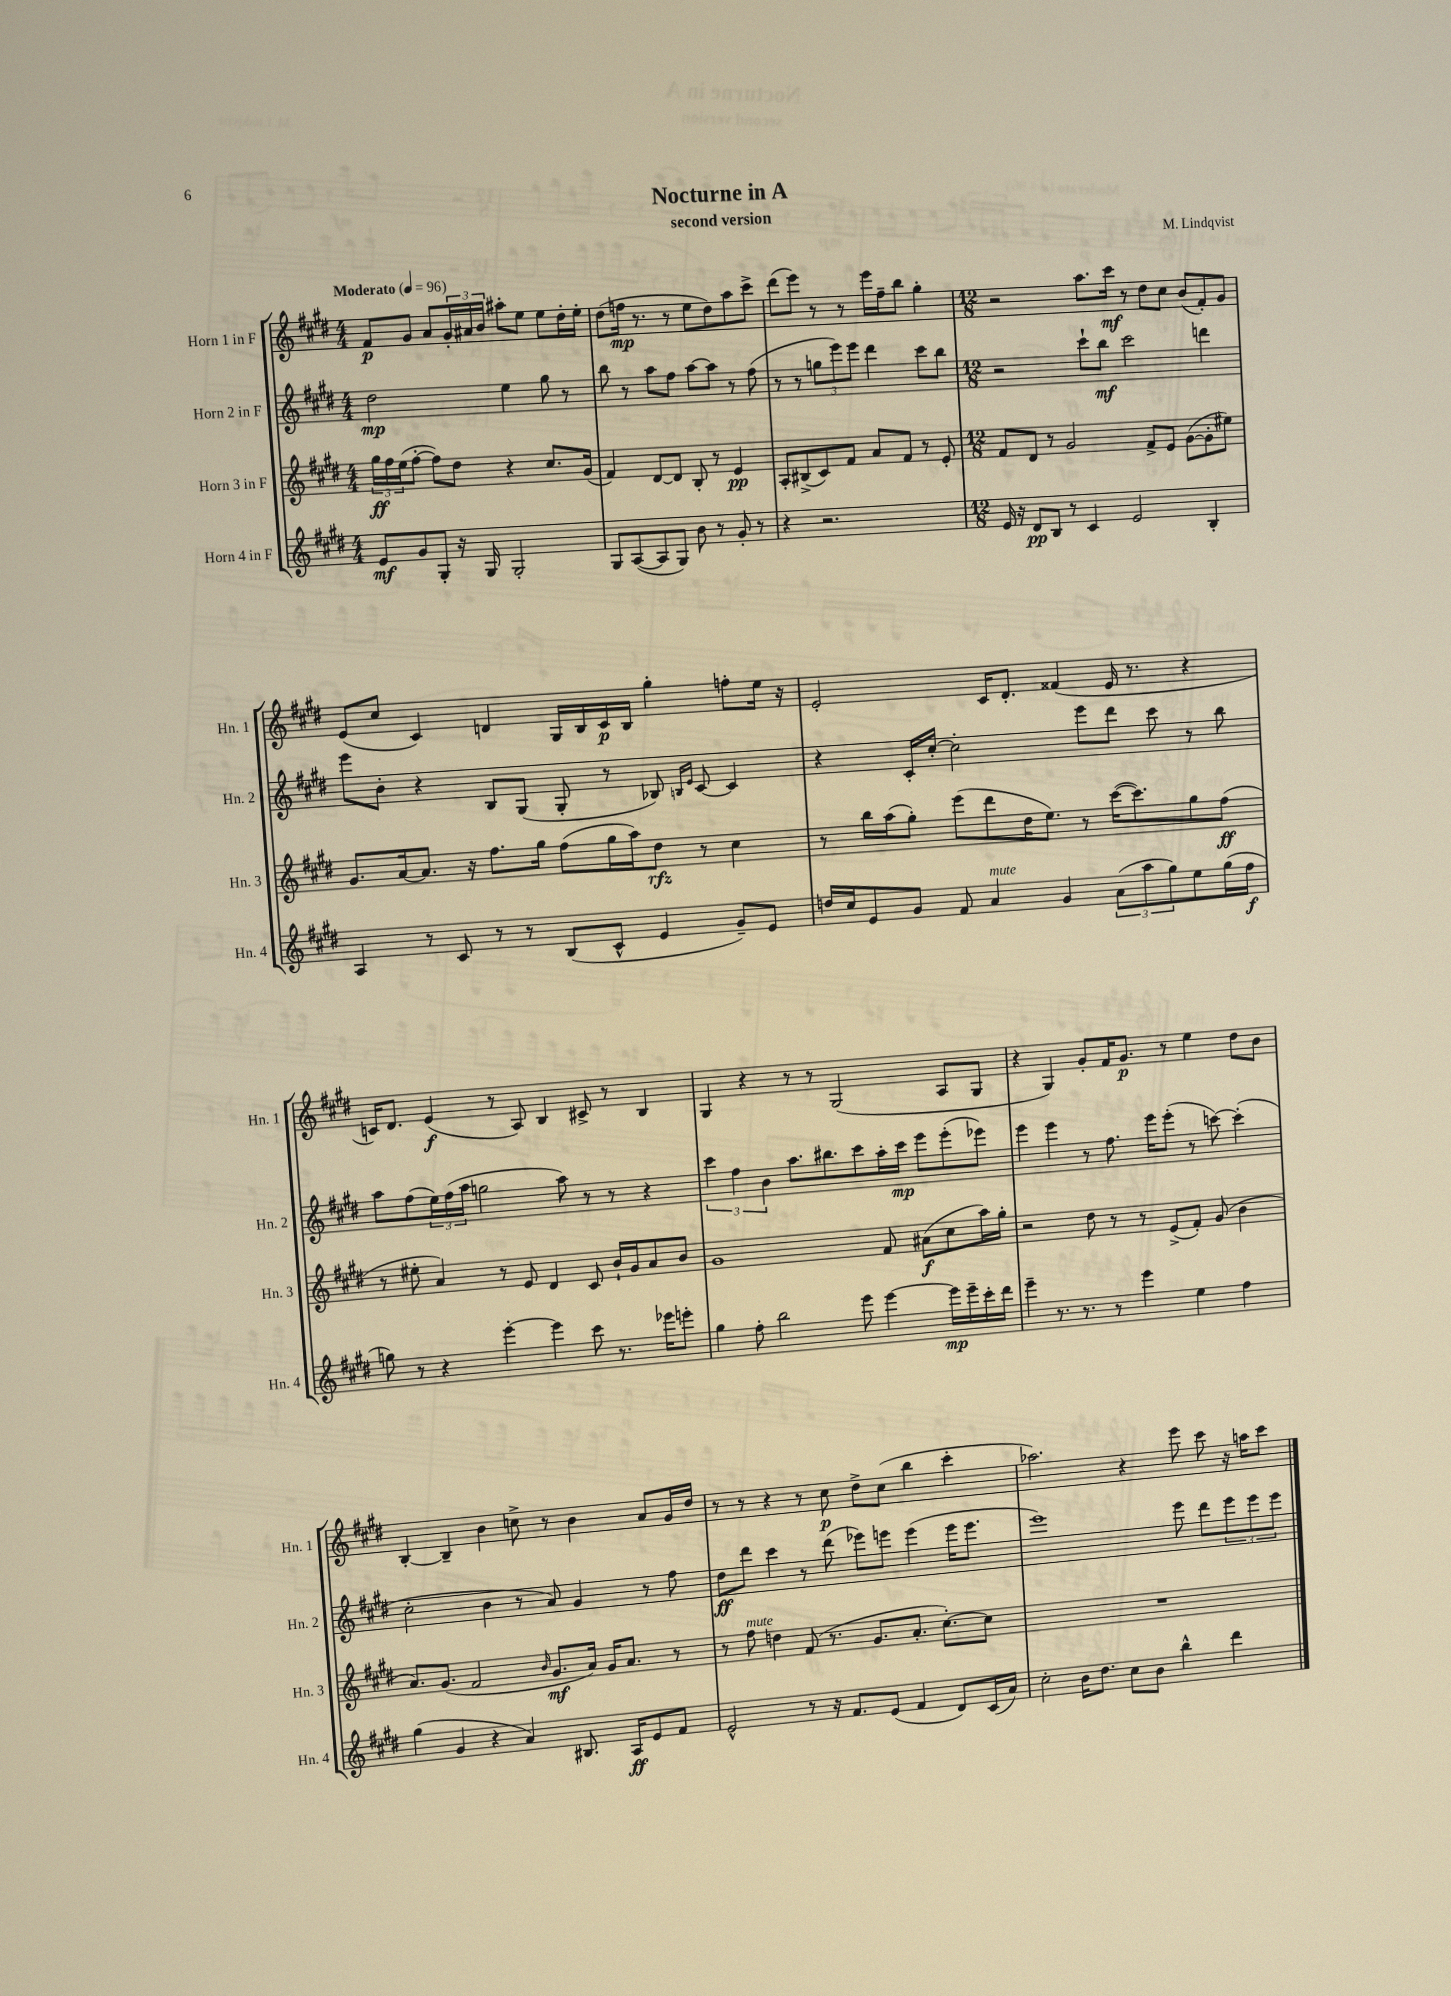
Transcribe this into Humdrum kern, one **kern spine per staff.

**kern	**dynam	**kern	**dynam	**kern	**dynam	**kern	**dynam
*part4	*part4	*part3	*part3	*part2	*part2	*part1	*part1
*staff4	*staff4	*staff3	*staff3	*staff2	*staff2	*staff1	*staff1
*I"Horn 4 in F	*	*I"Horn 3 in F	*	*I"Horn 2 in F	*	*I"Horn 1 in F	*
*I'Hn. 4	*	*I'Hn. 3	*	*I'Hn. 2	*	*I'Hn. 1	*
*clefG2	*	*clefG2	*	*clefG2	*	*clefG2	*
*k[f#c#g#d#]	*	*k[f#c#g#d#]	*	*k[f#c#g#d#]	*	*k[f#c#g#d#]	*
*M4/4	*	*M4/4	*	*M4/4	*	*M4/4	*
*MM96	*	*MM96	*	*MM96	*	*MM96	*
=1	=1	=1	=1	=1	=1	=1	=1
!	!	!	!	!	!	!LO:TX:a:B:t=Moderato	!
8e/L	mf	24gg#\LL	ff	2dd#\	mp	8f#/L	p
.	.	24ff#\	.	.	.	.	.
.	.	(24ee\J	.	.	.	.	.
8g#/	.	[8ff#'\J	.	.	.	8g#/J	.
8G#'/J	.	8ff#\L])	.	.	.	8a/L	.
16r	.	8dd#\J	.	.	.	24g#'/L	.
.	.	.	.	.	.	24a#X/	.
16G#/	.	.	.	.	.	.	.
.	.	.	.	.	.	24b/JJ	.
2G#'/	.	4r	.	4ee\	.	8aa#X'\L	.
.	.	.	.	.	.	8ee\J	.
.	.	8.cc#/L	.	8gg#\	.	8ee\L	.
.	.	.	.	8r	.	16dd#'\L	.
.	.	(16g#/Jk	.	.	.	16ee'\JJ	.
=2	=2	=2	=2	=2	=2	=2	=2
8G#/L	.	4f#/)	.	8bb\	.	(8dd#\L	.
([8A/	.	.	.	8r	.	16ffn\Jk	mp
.	.	.	.	.	.	8.r	.
8A/]	.	[8d#/L	.	8aa\L	.	.	.
8G#/J)	.	8d#/J]	.	8ff#\J	.	8r	.
8b\	.	8B'/	.	[8aa\L	.	8ee\L	.
8r	.	8r	.	8aa\J]	.	8dd#\)	.
8g#'/	.	4e/	pp	8r	.	8aa\	.
8r	.	.	.	(8ff#\	.	8ccc#^\J	.
=3	=3	=3	=3	=3	=3	=3	=3
4r	.	8A'/L	.	8r	.	(8ddd#\L	.
.	.	(8B#X^/	.	8r	.	8eee\J)	.
2.r	.	8c#/)	.	12ggn\L	.	8r	.
.	.	.	.	12eee\)	.	.	.
.	.	8f#/J	.	.	.	8r	.
.	.	.	.	12eee\J	.	.	.
.	.	8a/L	.	4ddd#\	.	16eee\LL	.
.	.	.	.	.	.	16ff#~\J	.
.	.	8f#/J	.	.	.	8bb\J	.
.	.	8r	.	8ccc#\L	.	4gg#'\	.
.	.	8e'/	.	8bb\J	.	.	.
=4	=4	=4	=4	=4	=4	=4	=4
*M12/8	*	*M12/8	*	*M12/8	*	*M12/8	*
16e/	.	8f#/L	.	2r	.	2r	.
16r	.	.	.	.	.	.	.
8d#/L	pp	8d#/J	.	.	.	.	.
8B/J	.	8r	.	.	.	.	.
8r	.	2g#/	.	.	.	.	.
4c#/	.	.	.	8ccc#`\L	.	8.aa\L	.
.	.	.	.	8bb\J	mf	.	.
.	.	.	.	.	.	16ccc#\Jk	mf
2e/	.	.	.	2ccc#\	.	8r	.
.	.	8f#^/L	.	.	.	8dd#\L	.
.	.	8e/J	.	.	.	8cc#\J	.
.	.	([8g#\L	.	.	.	(8b/L	.
4B'/	.	8g#'\]	.	4dddn\	.	8f#'/)	.
.	.	8ee#X\J)	.	.	.	8g#/J	.
!!LO:LB:g=z
=5	=5	=5	=5	=5	=5	=5	=5
4A/	.	8.g#/L	.	8eee\L	.	(8e/L	.
.	.	.	.	8b'\J	.	8cc#/J	.
.	.	[16a/k	.	.	.	.	.
8r	.	8.a/J]	.	4r	.	4c#/)	.
8c#/	.	.	.	.	.	.	.
.	.	16r	.	.	.	.	.
8r	.	8.ff#\L	.	8B/L	.	4dn/	.
8r	.	.	.	(8G#/J	.	.	.
.	.	16gg#\Jk	.	.	.	.	.
(8B/L	.	(8ff#\L	.	8G#'/	.	16G#/LL	.
.	.	.	.	.	.	16B/	.
8c#^^/J	.	16gg#\L	.	8r	.	16c#/	p
.	.	16aa\J)	.	.	.	16B/JJ	.
4e/	.	8dd#\J	rfz	8B-X/)	.	4gg#'\	.
.	.	.	.	16qqBn/LL	.	.	.
.	.	.	.	16qqe/JJ	.	.	.
.	.	8r	.	[8c#/	.	.	.
8g#~/L)	.	4cc#\	.	4c#/]	.	8ffn'\L	.
8e/J	.	.	.	.	.	16ee\Jk	.
.	.	.	.	.	.	16r	.
=6	=6	=6	=6	=6	=6	=6	=6
16ddn/LL	.	8r	.	4r	.	2e'/	.
16cc#/J	.	.	.	.	.	.	.
8e/	.	16bb\LL	.	.	.	.	.
.	.	(16aa\J	.	.	.	.	.
8g#/J	.	8gg#'\J)	.	16c#'/LL	.	.	.
.	.	.	.	[16cc#'/JJ	.	.	.
8f#/	.	(8eee\L	.	2cc#'\]	.	.	.
!LO:TX:a:i:t=mute	!	!	!	!	!	!	!
4a/	.	8ddd#\	.	.	.	16c#/KL	.
.	.	.	.	.	.	8.d#'/J	.
.	.	16dd#\K	.	.	.	.	.
.	.	8.ee\J)	.	.	.	.	.
4g#/	.	.	.	.	.	(4f##X/	.
.	.	8r	.	8eee\L	.	.	.
(12a\L	.	([16ccc#\KL	.	8ddd#\J	.	16e/	.
.	.	8.ccc#\])	.	.	.	8.r	.
12aa\	.	.	.	.	.	.	.
.	.	.	.	8ccc#\	.	.	.
12gg#\)	.	.	.	.	.	.	.
8ee\	.	8gg#\	.	8r	.	4r	.
(16gg#\L	.	(8ff#\J	ff	8bb\	.	.	.
16ff#\JJ	f	.	.	.	.	.	.
!!LO:LB:g=z
=7	=7	=7	=7	=7	=7	=7	=7
8ggn\)	.	8r	.	8aa\L	.	16cn/KL)	.
.	.	.	.	.	.	8.d#/J	.
8r	.	8ee#X'\	.	(8ff#\	.	.	.
4r	.	4a/)	.	24ee\L)	.	(4e/	f
.	.	.	.	(24ff#\	.	.	.
.	.	.	.	24aa\JJ	.	.	.
.	.	.	.	2ggn\	.	.	.
[4eee'\	.	8r	.	.	.	8r	.
.	.	8e/	.	.	.	8A/)	.
4eee\]	.	4d#/	.	.	.	4B/	.
.	.	.	.	8aa\)	.	.	.
8ccc#\	.	8c#/	.	8r	.	8c#X^/	.
8.r	.	16b`/LL	.	8r	.	8r	.
.	.	16g#/J	.	.	.	.	.
.	.	8a/	.	4r	.	4B/	.
16eee-X\KL	.	.	.	.	.	.	.
8eeen'\J	.	8b/J	.	.	.	.	.
=8	=8	=8	=8	=8	=8	=8	=8
4gg#\	.	1g#	.	6ccc#\	.	4G#/	.
.	.	.	.	6ff#\	.	.	.
8ff#'\	.	.	.	.	.	4r	.
.	.	.	.	6b\	.	.	.
2bb\	.	.	.	.	.	.	.
.	.	.	.	8.aa\L	.	8r	.
.	.	.	.	.	.	8r	.
.	.	.	.	8.bb#X\	.	.	.
.	.	.	.	.	.	(2G#/	.
8eee\	.	.	.	8ccc#\	.	.	.
[4eee\	.	8f#/	.	16aa'\L	.	.	.
.	.	.	.	16ccc#\JJ	mp	.	.
.	.	(8a#X\L	f	8eee\L	.	.	.
16eee\LL]	mp	8cc#\	.	(8eee'\	.	8A/L	.
16eee~\	.	.	.	.	.	.	.
16ccc#'\	.	16aa\L)	.	8eee-X\J)	.	8G#/J	.
16ddd#\JJ	.	16gg#'\JJ	.	.	.	.	.
=9	=9	=9	=9	=9	=9	=9	=9
4eee~\	.	2r	.	4eee\	.	4r	.
8.r	.	.	.	4eee\	.	4G#/)	.
8.r	.	.	.	.	.	.	.
.	.	8dd#\	.	8r	.	8g#'/L	.
8r	.	8r	.	8.ff#\	.	16f#/K	.
.	.	.	.	.	.	8.g#/J	p
4eee\	.	8r	.	.	.	.	.
.	.	.	.	16eee\KL	.	.	.
.	.	(8e^/L	.	(8eee'\J	.	8r	.
4ee\	.	8f#'/J)	.	8r	.	4ee\	.
.	.	(8g#/	.	[8cccn\)	.	.	.
4ff#\	.	4b\	.	(4ccc'\]	.	8dd#\L	.
.	.	.	.	.	.	8b\J	.
!!LO:LB:g=z
=10	=10	=10	=10	=10	=10	=10	=10
(4gg#\	.	8.a/L)	.	2cc#'\	.	[4B'/	.
.	.	(8.g#/J	.	.	.	.	.
4g#/	.	.	.	.	.	4B~/]	.
.	.	2f#/	.	.	.	.	.
4r	.	.	.	4b\	.	4b\	.
4a/)	.	.	.	8r	.	8ccn^\	.
.	.	16qqb/	.	.	.	.	.
.	.	8.g#/L	mf	8a/)	.	8r	.
8.B#X/	.	.	.	4g#/	.	4b\	.
.	.	16a/Jk)	.	.	.	.	.
.	.	16g#/KL	.	.	.	.	.
16A/KL	ff	8.a/J	.	.	.	.	.
8e/	.	.	.	8r	.	8a/L	.
8f#/J	.	8r	.	8ff#\	.	16g#/L	.
.	.	.	.	.	.	16dd#/JJ	.
=11	=11	=11	=11	=11	=11	=11	=11
2e^^/	.	8r	.	8dd#\L	ff	8r	.
!	!	!LO:TX:a:i:t=mute	!	!	!	!	!
.	.	8ff#\	.	8ddd#\J	.	8r	.
.	.	4ddn\	.	4ccc#\	.	4r	.
8r	.	(8f#/	.	8r	.	8r	.
16r	.	8.r	.	(8ddd#\	.	8cc#\	p
8.f#/L	.	.	.	.	.	.	.
.	.	.	.	8eee-X\L)	.	8dd#^\L	.
.	.	8.g#/L	.	.	.	.	.
(8e/J	.	.	.	8eeen\J	.	(8cc#\J	.
4f#/	.	8.a'/J	.	(4eee\	.	4bb\	.
.	.	[8.cc#'\L)	.	.	.	.	.
8d#/L)	.	.	.	16eee\KL	.	4ccc#'\	.
.	.	.	.	8.eee\J	.	.	.
(16c#/L	.	8cc#\J]	.	.	.	.	.
16a/JJ)	.	.	.	.	.	.	.
=12	=12	=12	=12	=12	=12	=12	=12
2cc#'\	.	1.r	.	1eee)	.	2.aa-X\)	.
16b\KL	.	.	.	.	.	.	.
8.dd#\J	.	.	.	.	.	.	.
8cc#\L	.	.	.	.	.	4r	.
8b\J	.	.	.	.	.	.	.
4bb^^\	.	.	.	8eee\	.	8eee\	.
.	.	.	.	8ddd#\L	.	8ccc#\	.
4ddd#\	.	.	.	12eee\	.	16r	.
.	.	.	.	.	.	16aan\KL	.
.	.	.	.	12eee\	.	.	.
.	.	.	.	.	.	8ccc#\J	.
.	.	.	.	12eee\J	.	.	.
==	==	==	==	==	==	==	==
*-	*-	*-	*-	*-	*-	*-	*-
